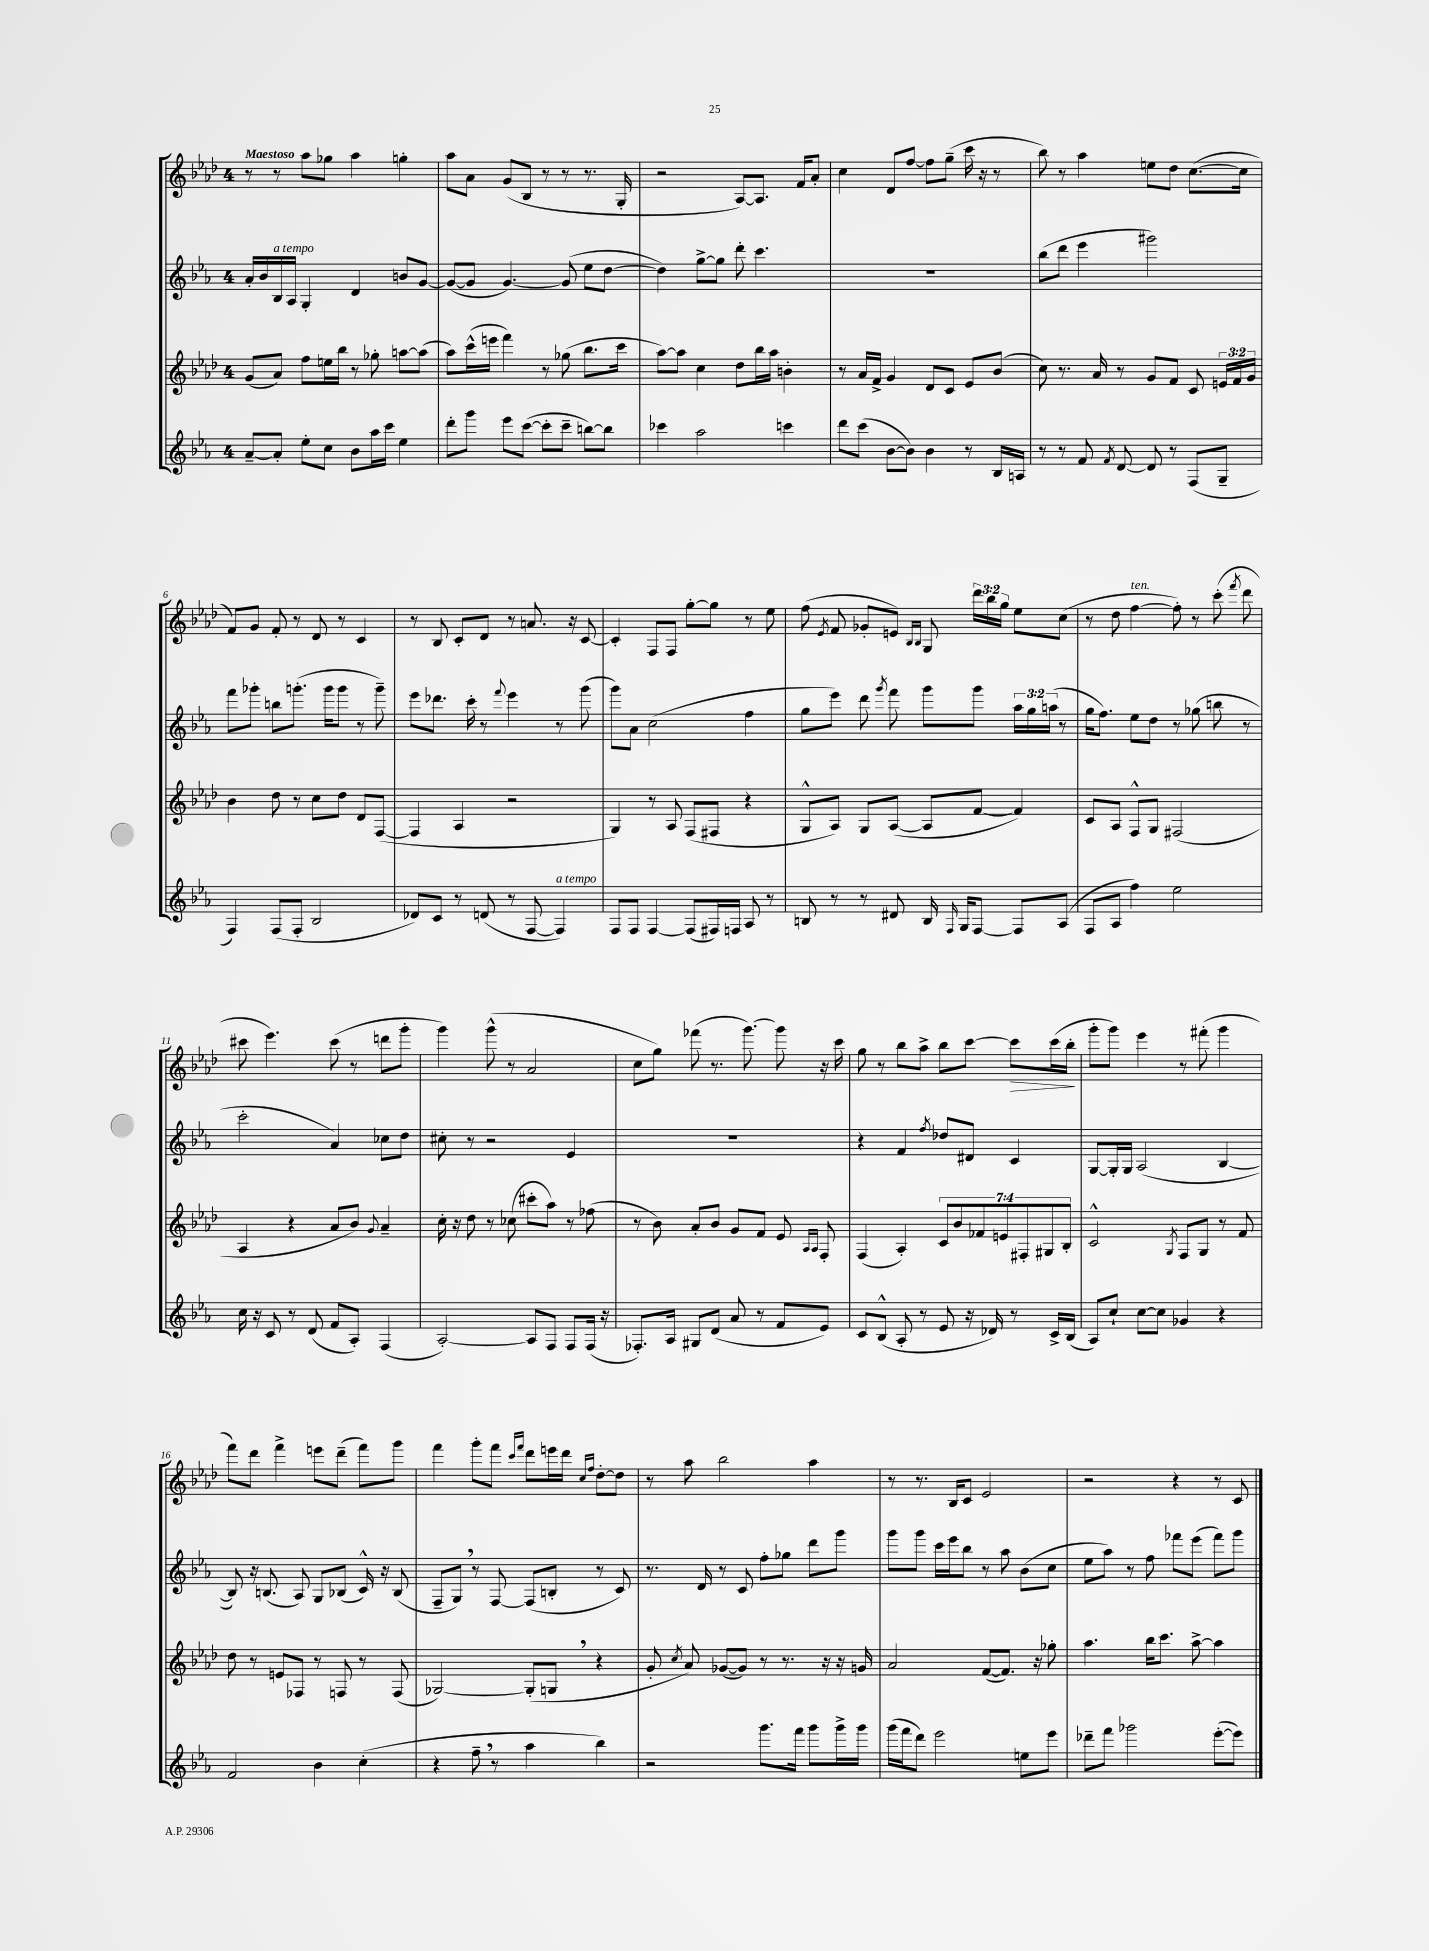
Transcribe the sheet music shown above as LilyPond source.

<<
\new StaffGroup <<
\new Staff = "s0" {
    \clef treble \key aes \major \once \override Staff.TimeSignature.style = #'single-digit \time 4/4 \override Staff.TupletNumber.text = #tuplet-number::calc-fraction-text \tempo "Maestoso"
    \autoBeamOff r8 r8 aes''8[ ges''8] aes''4 g''4-. |
    aes''8[ aes'8] g'8[( bes8] r8 r8 r8. g16-. |
    r2 aes8[~) aes8.] f'16[ aes'8]-. |
    c''4 des'8[ f''8]~ f''8[ g''8]--( c'''16 r16 r8 |
    bes''8) r8 aes''4 e''8[ des''8] c''8.[~( c''16] |
    f'8[) g'8] f'8-. r8 des'8 r8 c'4 |
    r8 bes8 c'8[-. des'8] r8 a'8. r16 c'8~ |
    c'4-. f8[ f8] g''8[~-. g''8] r8 ees''8 |
    f''8( \acciaccatura { ees'8 } f'8 ges'8[-. e'8]) \grace { bes16[ bes16] } g8 \tuplet 3/2 { des'''16[ bes''16 g''16] } ees''8[ c''8]( |
    r8 des''8 f''4~^\markup { \italic "ten." } f''8-.) r8 c'''8-.( \acciaccatura { f'''8 } des'''8 |
    cis'''8 ees'''4.) cis'''8( r8 d'''8[ g'''8]-. |
    g'''4) g'''8-^( r8 aes'2 |
    c''8[ g''8]) fes'''8( r8. g'''8.~) g'''8 r16 c'''16 |
    g''8 r8 bes''8[ aes''8]-> bes''8[ c'''8]~ c'''8[\> c'''16( bes''16]-.\! |
    g'''8[-. g'''8]) ees'''4 r8 fis'''8-.( g'''4 |
    f'''8[) des'''8] f'''4-> e'''8[ des'''8]--( f'''8[) g'''8] |
    f'''4 g'''8[-. f'''8] \grace { c'''16[ f'''16] } des'''8[ e'''16 des'''16] \grace { c''16[ f''16] } des''8[~-. des''8] |
    r8 aes''8 bes''2 aes''4 |
    r8 r8. bes16[ c'8] ees'2 |
    r2 r4 r8 c'8 \bar "|." |
}
\new Staff = "s1" {
    \clef treble \key ees \major \once \override Staff.TimeSignature.style = #'single-digit \time 4/4 \override Staff.TupletNumber.text = #tuplet-number::calc-fraction-text
    \autoBeamOff aes'16[-. bes'16 bes16^\markup { \italic "a tempo" } aes16] g4-. d'4 b'8[ g'8]~ |
    g'8[~( g'8] g'4.~) g'8( ees''8[ d''8]~ |
    d''4) g''8[~-> g''8] d'''8-. c'''4. |
    R1 |
    bes''8[( d'''8] ees'''4 gis'''2) |
    f'''8[ ges'''8]-. b''8[ g'''8.]-.( g'''16[ g'''8] r8 g'''8--) |
    ees'''8[ des'''8.] c'''16-. r8 \appoggiatura { f'''8 } ees'''4 r8 g'''8( |
    g'''8[) aes'8] c''2( f''4 |
    g''8[ ees'''8]) d'''8 \acciaccatura { g'''8 } f'''8 g'''8[ g'''8] \tuplet 3/2 { aes''16[ g''16 a''16]( } r8 |
    g''16[ f''8.]) ees''8[ d''8] r8 ges''8( b''8 r8 |
    c'''2-. aes'4) ces''8[ d''8] |
    cis''8-. r8 r2 ees'4 |
    R1 |
    r4 f'4 \acciaccatura { f''8 } des''8[ dis'8] c'4 |
    g8[~ g16-. g16] aes2( bes4~ |
    bes8) r16 b8.( aes8) g8[ bes8]( c'16-^) r16 bes8( |
    f8[-- g8]) \breathe r8 f8~ f8[( b8]-. r8 c'8) |
    r8. d'16 r8 c'8 f''8[-. ges''8] d'''8[ g'''8] |
    g'''8[ g'''8] c'''16[ ees'''16 bes''8] r8 aes''8 bes'8[( c''8] |
    ees''8[ aes''8]) r8 f''8 fes'''8[ ees'''8]( fes'''8[) g'''8] \bar "|." |
}
\new Staff = "s2" {
    \clef treble \key aes \major \once \override Staff.TimeSignature.style = #'single-digit \time 4/4 \override Staff.TupletNumber.text = #tuplet-number::calc-fraction-text
    \autoBeamOff g'8[( aes'8]) f''8[ e''16 bes''16] r8 ges''8-. a''8[~ a''8]( |
    aes''8[) c'''16-^( e'''16] f'''4) r8 ges''8( bes''8.[ c'''16] |
    aes''8[~) aes''8] c''4 des''8[ bes''16 aes''16] b'4-. |
    r8 aes'16[ f'16]-> g'4 des'8[ c'8] ees'8[ bes'8]( |
    c''8) r8. aes'16 r8 g'8[ f'8] c'8 \tuplet 3/2 { e'16[ f'16 g'16] } |
    bes'4 des''8 r8 c''8[ des''8] des'8[ f8]~( |
    f4 aes4 r2 |
    g4) r8 aes8 f8[( fis8] r4 |
    g8[-^ aes8]) g8[ aes8]~( aes8[ f'8]~ f'4) |
    c'8[ aes8] f8[-^ g8] fis2( |
    aes4 r4 aes'8[ bes'8]) \appoggiatura { g'8 } aes'4-- |
    c''16-. r16 des''8 r8 ces''8( cis'''8[-. aes''8]) r8 fes''8( |
    r8 bes'8) aes'8[-. bes'8] g'8[ f'8] ees'8 \grace { aes16[ aes16] } f8-. |
    f4( aes4-.) \tuplet 7/4 { c'8[ bes'8 fes'8 e'8 fis8-. gis8 bes8]-. } |
    c'2-^ \acciaccatura { g8 } f8[ g8] r8 f'8 |
    des''8 r8 e'8[ fes8] r8 f8 r8 f8( |
    ges2~) ges8[-.( g8] \breathe r4 |
    g'8-. \acciaccatura { c''8 } aes'8) ges'8[~( ges'8]) r8 r8. r16 r16 g'16 |
    aes'2 f'8[~( f'8.]) r16 ges''8-. |
    aes''4. bes''16[ c'''8.] aes''8~-> aes''4 \bar "|." |
}
\new Staff = "s3" {
    \clef treble \key ees \major \once \override Staff.TimeSignature.style = #'single-digit \time 4/4
    \autoBeamOff aes'8[~-- aes'8]-. ees''8[-. c''8] bes'8[ aes''16 c'''16] ees''4 |
    d'''8[-. g'''8] ees'''8[ c'''8]~( c'''8[-. c'''8]-- b''8[~) b''8] |
    ces'''4 aes''2 c'''4 |
    d'''8[ c'''8]( bes'8[~ bes'8]) bes'4 r8 bes16[ a16] |
    r8 r8 f'8 \acciaccatura { f'8 } d'8~ d'8 r8 f8[( g8]-- |
    f4) f8[( f8]-. bes2 |
    des'8[) c'8] r8 d'8( r8 f8~ f4^\markup { \italic "a tempo" }) |
    f8[ f8] f4~ f8[( fis16) f16] aes8 r8 |
    b8 r8 r8 dis'8 b16 \grace { f16 } g16[ f8]~ f8[ aes8]( |
    f8[ aes8] f''4) ees''2 |
    c''16 r16 c'8 r8 d'8( f'8[ aes8]-.) f4( |
    aes2~-.) aes8[ f8] f8[ f16]( r16 |
    fes8.[-.) aes16] gis8[ d'8]( aes'8 r8 f'8[ ees'8]) |
    c'8[ bes8]-^( aes8-. r8 ees'8 r16 des'16) r8 c'16[-> bes16]( |
    aes8[) c''8]-! c''8[~ c''8] ges'4 r4 |
    f'2 bes'4 c''4-.( |
    r4 f''8-- \breathe r8 aes''4 bes''4) |
    r2 g'''8.[ f'''16] g'''8[ g'''16-> g'''16] |
    g'''16[( f'''16 d'''8]) ees'''2 e''8[ ees'''8] |
    des'''8[-- f'''8] ges'''2 ees'''8[~-.( ees'''8]) \bar "|." |
}
>>
>>
